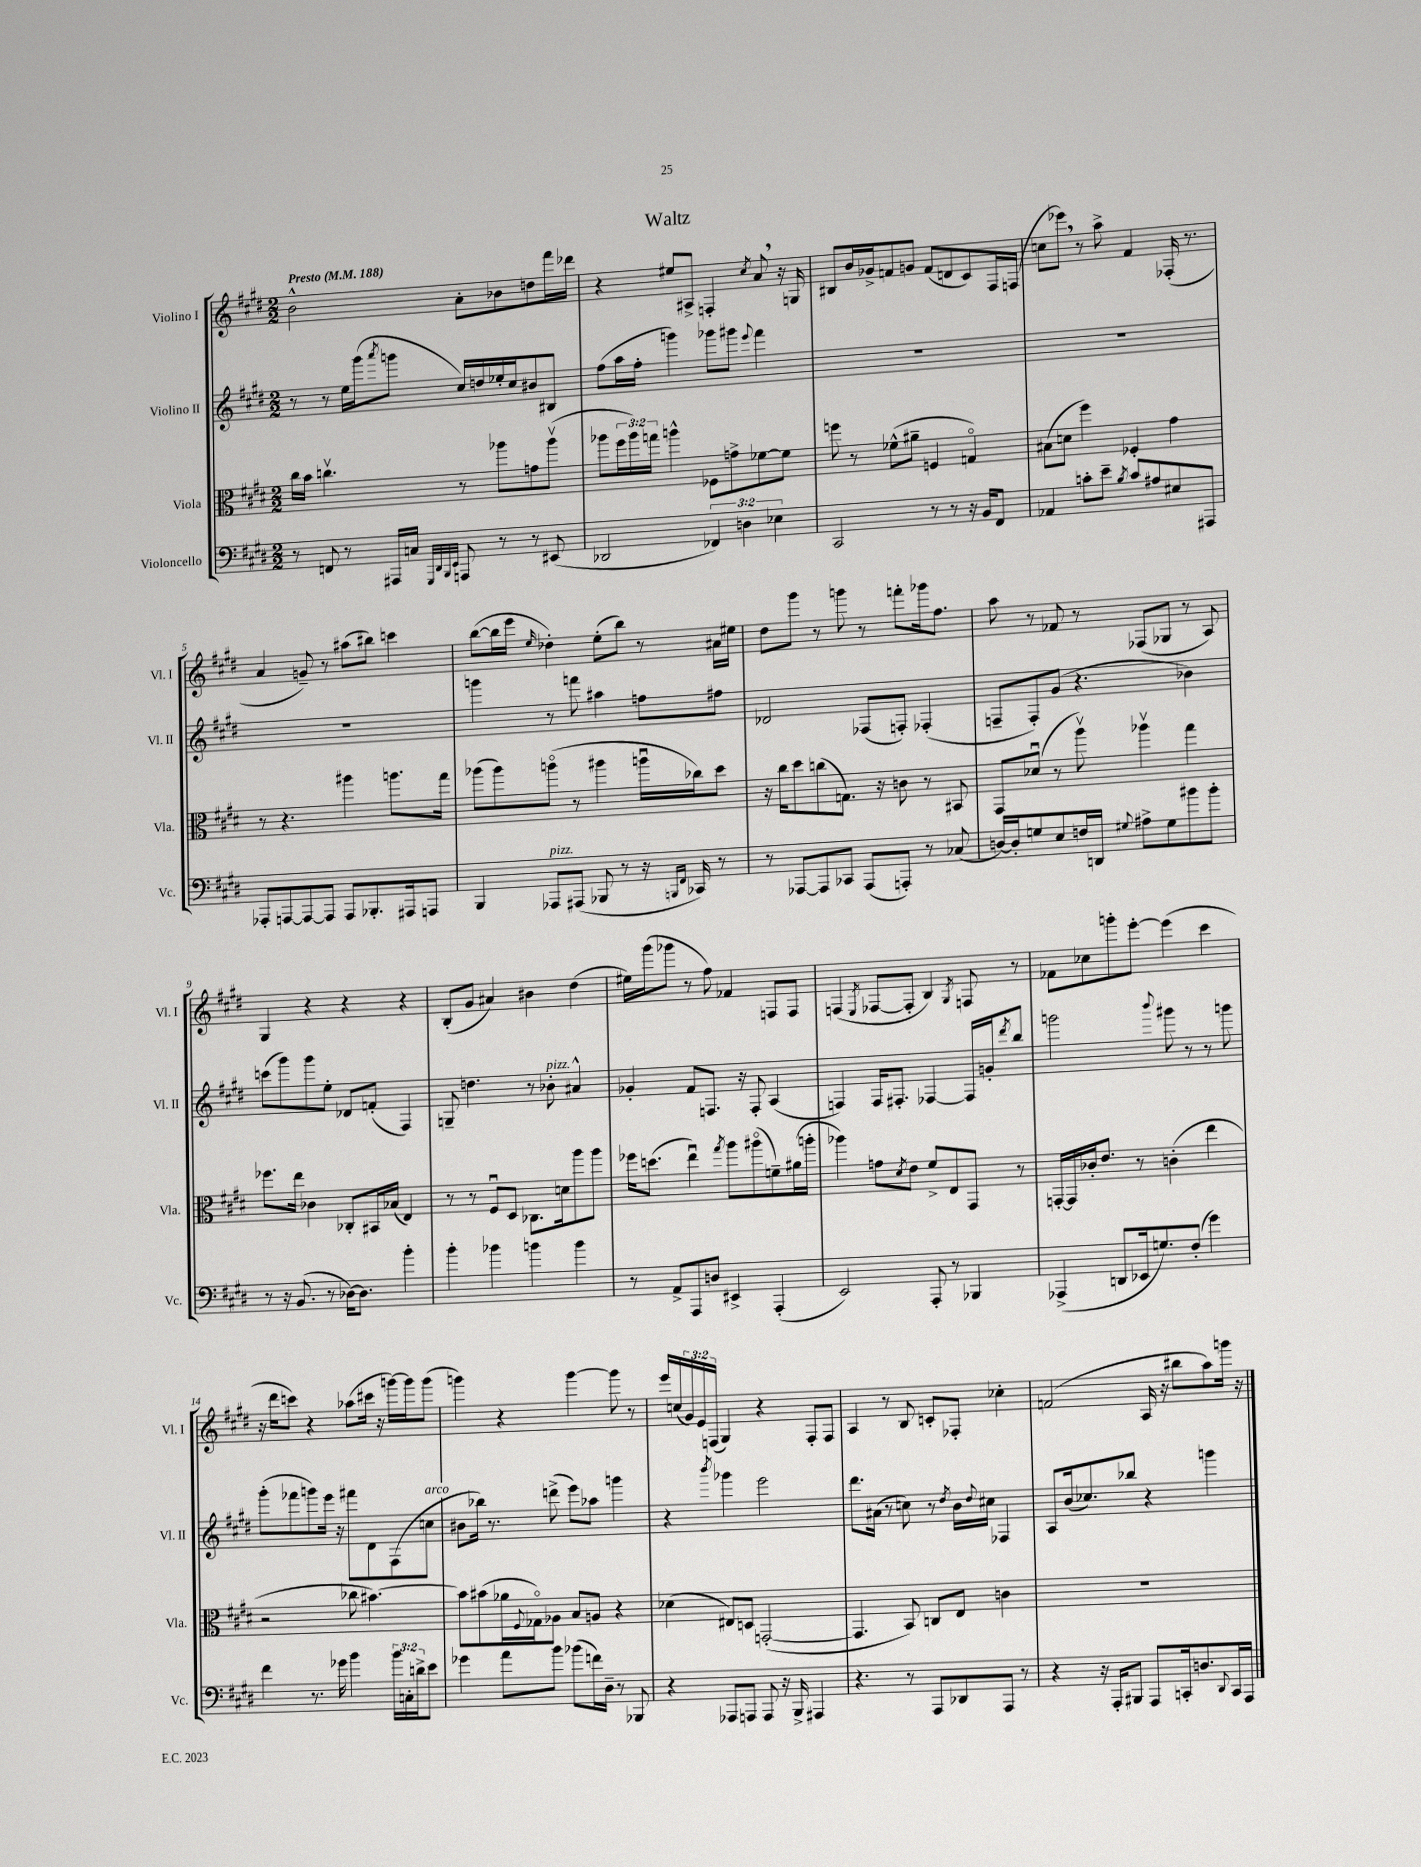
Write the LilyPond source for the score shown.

\header { title = "Waltz" }
<<
\new StaffGroup <<
\new Staff = "s0" \with { instrumentName = "Violino I" shortInstrumentName = "Vl. I" } {
    \clef treble \key e \major \numericTimeSignature \time 2/2 \override Staff.TupletNumber.text = #tuplet-number::calc-fraction-text \tempo "Presto" 4 = 188
    b'2-^ a'8-. bes'8 d''8 fis'''16 des'''16 |
    r4 eis''8 ais8-> f4-. \acciaccatura { cis''8 } a'8 \breathe r16 g16 |
    bis8 b'16 ges'16-> f'8 g'8 f'8( d'8 cis'8) fis16 f16( |
    c''8 ees'''8) \breathe r8 a''8-> fis'4 fes16-.( r8. |
    a'4 g'8--) r8 ais''8( bis''8) c'''4 |
    b''8~( b''16 e'''16 \grace { e''16 } des''4-.) e''8-.( b''8) r8 ais'16 eis''16 |
    dis''8 gis'''8 r8 g'''8 r8 f'''8-. ges'''16 fis''8. |
    a''8 r8 fes'8 r8 fes8( ges8 r8 a8) |
    gis4 r4 r4 r4 |
    b8-.( gis'8 ais'4) bis'4 dis''4( |
    eis''16) gis'''16( ges'''8 r8 fis''8) fes'4 f8 f8 |
    f4( \acciaccatura { e8 } fes8~ fes8-. b4) \acciaccatura { gis8 } f8 r8 |
    fes'8 ces''8 g'''8-. e'''8~-. e'''4( cis'''4 |
    r16 dis'''16 c'''8) r4 aes''8( cis'''16 r16 g'''16~) g'''16 g'''8( |
    g'''4) r4 g'''4~ g'''8 r8 |
    e'''16 c''16( \tuplet 3/2 { gis'16) e'16 f16( } gis4) r4 f8-. f8 |
    a4 r8 b8 c'8-. fes8-. ces''4-. |
    f'2( a16 r16 bis''8 a''8) g'''16 r16 \bar "|." |
}
\new Staff = "s1" \with { instrumentName = "Violino II" shortInstrumentName = "Vl. II" } {
    \clef treble \key e \major \numericTimeSignature \time 2/2
    r8 r8 e''16 gis'''16( \acciaccatura { a'''8 } g'''8 cis''16) d''16 ees''16-. cis''16 bis'8 bis8 |
    fis''8( a''16 fis''16-. g'''4) ges'''8 gis'''8 \appoggiatura { e'''8 } fis'''4 |
    R1 |
    R1 |
    R1 |
    g'''4 r8 f'''8 ais''4 f''8 fis''8 |
    des'2 fes8( f8-.) fes4-.( |
    f8-- f8-.) gis'8( r4. bes'4) |
    c'''8( gis'''8) gis'''8 e''8-. des'8 f'8-.( fis4) |
    g8-- d''4. r8 bes'8-.^\markup { \italic "pizz." } ais'4-^ |
    ges'4-. fis'8 f8. r16 f8-. a4( |
    f4) f16 fis8.-. fes4~ fes16 g'16-. \acciaccatura { dis'''8 } b''8 |
    g'''2 \appoggiatura { b'''8 } gis'''8 r8 r8 g'''8 |
    gis'''8-.( fes'''8 g'''8) e'''16 r16 fis'''8 dis'8 fis8( c''8^\markup { \italic "arco" } |
    bis'8 bes''16) r8. d'''8->( e'''8) aes''8 g'''4 |
    r4 \acciaccatura { b'''8 } ges'''4 e'''2 |
    dis'''8. ais'16( r8 c''8) r8 \acciaccatura { dis''8 } b'16 \appoggiatura { dis''8 } cis''16 fes4 |
    a8 b'16( ces''8.) bes''8 r4 g'''4 \bar "|." |
}
\new Staff = "s2" \with { instrumentName = "Viola" shortInstrumentName = "Vla." } {
    \clef alto \key e \major \numericTimeSignature \time 2/2 \override Staff.TupletNumber.text = #tuplet-number::calc-fraction-text
    cis''16 b'16 c''4.\upbow r8 aes''8 g'8 aes''8\upbow( |
    aes''8 \tuplet 3/2 { fis''16 aes''16) g''16 } a''4-^ fes8 g'8-> fes'8~ fes'8 |
    f''8 r8 fes'8-^( ais'8-- f4 g4\flageolet) |
    bis8( d'8 fis''4) fes4-. gis'4 |
    r8 r4. ais''4 a''8. gis''16 |
    aes''8( aes''8) a''8\flageolet( r8 ais''4 a''16\downbow ces''16) dis''8 |
    r16 cis''16 dis''8 c''8( g8.) r16 c'8 r8 bis,8 |
    gis,8 des'8\downbow( r8 a''8\upbow) aes''4\upbow gis''4 |
    fes''8. e''16 ces'4 ces8-. bis,16 bes16( e4) |
    r8 r8 fis8\downbow dis8 ces8. d'16 a''8 a''8 |
    fes''16 d''8.( e''4\downbow) \acciaccatura { gis''8 } a''8 ais''8\flageolet( f'8--) ais'16( a''16-. |
    aes''4) g'8 \acciaccatura { dis'8 } e'8 fis'8-> e8 gis,8 r8 |
    g,16~-. g,16 ces'16-. e'8. r8 c'4-.( e''4 |
    r2 ces''8 bis'4.~) |
    bis'8 bis'8( aes'16 \appoggiatura { fis8 } ges16\flageolet) aes8 b8 a8 r4 |
    des'4( eis8) d8 g,2~-.( |
    g,4. b,8) c8 e8 c'4 |
    R1 \bar "|." |
}
\new Staff = "s3" \with { instrumentName = "Violoncello" shortInstrumentName = "Vc." } {
    \clef bass \key e \major \numericTimeSignature \time 2/2 \override Staff.TupletNumber.text = #tuplet-number::calc-fraction-text
    r8 f,8 r8 ais,,16 c16 \grace { gis,,32 dis,32 b,,32 e,32 } a,,8 r8 r8 eis,8( |
    des,2 \tuplet 3/2 { fes,4) d4 ees4 } |
    cis,2 r8 r8 r16 b,16 fis,8 |
    aes,4 c'8-. e'8-- \acciaccatura { b8 } c'8 ais8 eis8 ais,,8 |
    aes,,8-. a,,8~ a,,8~ a,,8 a,,8 bes,,8.-. ais,,16 a,,8 |
    b,,4 aes,,8^\markup { \italic "pizz." } ais,,8( bes,,8 r8 r16 \grace { b,,16 fis,16 } ces,16) r8 |
    r8 aes,,8~ aes,,8 ces,8 aes,,8( a,,8-.) r8 ces8( |
    d16~) d16-. g8 e8 f16 d,16 \appoggiatura { gis8 } ais8-> gis8 bis'8 bis'8-. |
    r8 r16 b,8.( r8 des16~) des8. b'4-. |
    b'4-. bes'4 b'4 b'4 |
    r8 a,8-> a,,8 d8 eis,4-> a,,4-.( |
    e,2) a,,8-. r8 bes,,4 |
    aes,,4->( d,8 ees,16 g8.) fis8-.( gis'4) |
    fis'4 r8. ges'16 b'4 \tuplet 3/2 { b'16 c16-. d'16-> } e'8 |
    ges'4 a'8 b'8 bes'8( f'16) dis16-- r8 bes,,8 |
    r4 aes,,8 a,,8 a,,8 r16 b,,16-> ais,,4 |
    r4. r8 a,,8 des,8 a,,8 r8 |
    r4 r16 a,,16-. bis,,8 a,,8 c,16-. d8. \appoggiatura { dis,8 } c,16 a,,16 \bar "|." |
}
>>
>>
